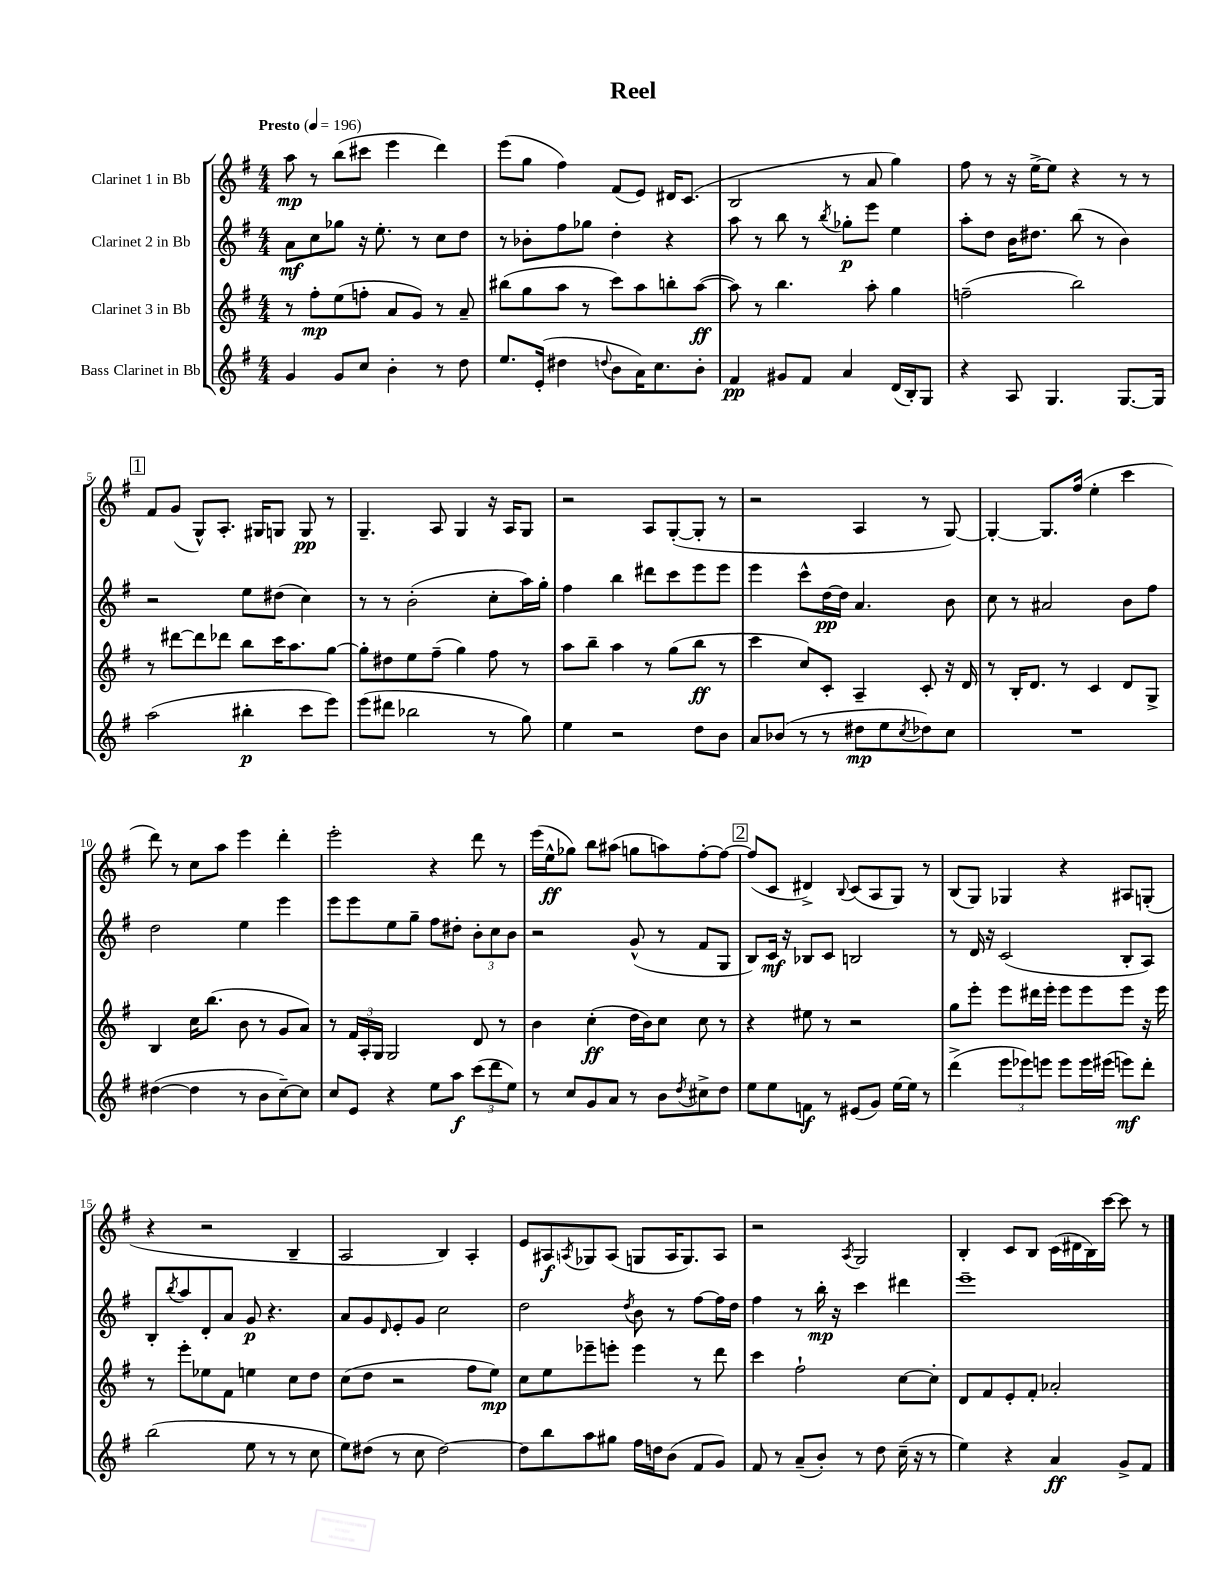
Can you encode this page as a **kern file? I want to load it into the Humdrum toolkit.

**kern	**dynam	**kern	**dynam	**kern	**dynam	**kern	**dynam
*part4	*part4	*part3	*part3	*part2	*part2	*part1	*part1
*staff4	*staff4	*staff3	*staff3	*staff2	*staff2	*staff1	*staff1
*I"Bass Clarinet in Bb	*	*I"Clarinet 3 in Bb	*	*I"Clarinet 2 in Bb	*	*I"Clarinet 1 in Bb	*
*clefG2	*	*clefG2	*	*clefG2	*	*clefG2	*
*k[f#]	*	*k[f#]	*	*k[f#]	*	*k[f#]	*
*M4/4	*	*M4/4	*	*M4/4	*	*M4/4	*
*MM196	*	*MM196	*	*MM196	*	*MM196	*
=1	=1	=1	=1	=1	=1	=1	=1
!	!	!	!	!	!	!LO:TX:a:B:t=Presto	!
4g/	.	8r	.	8a\L	mf	8aa\	mp
.	.	8ff#'\L	mp	8cc\	.	8r	.
8g/L	.	(8ee\	.	8gg-X\J	.	(8bb\L	.
8cc/J	.	8ffn'\J	.	16r	.	8ccc#X\J	.
.	.	.	.	8.ee'\	.	.	.
4b'\	.	8a/L	.	.	.	4eee\	.
.	.	8g/J)	.	8r	.	.	.
8r	.	8r	.	8cc\L	.	4ddd\)	.
8dd\	.	8a~/	.	8dd\J	.	.	.
=2	=2	=2	=2	=2	=2	=2	=2
8.ee/L	.	(8bb#X\L	.	8r	.	(8eee\L	.
.	.	8gg\	.	8b-X'\L	.	8gg\J	.
(16e'/Jk	.	.	.	.	.	.	.
4dd#X\	.	8aa\J	.	8ff#\	.	4ff#\)	.
.	.	8r	.	8gg-X\J	.	.	.
8qqddn/	.	.	.	.	.	.	.
8b\L	.	8ccc\L)	.	4dd'\	.	(8f#/L	.
16a\K)	.	8aa\	.	.	.	8e/J)	.
8.cc\	.	.	.	.	.	.	.
.	.	8bbn'\	.	4r	.	16d#X/KL	.
.	.	.	.	.	.	(8.c/J	.
8b'\J	.	([8aa\J	ff	.	.	.	.
=3	=3	=3	=3	=3	=3	=3	=3
4f#/	pp	8aa\])	.	8aa\	.	2B/	.
.	.	8r	.	8r	.	.	.
8g#X/L	.	4.bb\	.	8bb\	.	.	.
8f#/J	.	.	.	8r	.	.	.
.	.	.	.	8qbb/	.	.	.
4a/	.	.	.	8gg-X'\L	p	8r	.
.	.	8aa'\	.	8eee\J	.	8a/	.
(16d/LL	.	4gg\	.	4ee\	.	4gg\)	.
16B'/J)	.	.	.	.	.	.	.
8G/J	.	.	.	.	.	.	.
=4	=4	=4	=4	=4	=4	=4	=4
4r	.	(2ffn~\	.	8aa'\L	.	8ff#\	.
.	.	.	.	8dd\J	.	8r	.
8A/	.	.	.	16b\KL	.	16r	.
.	.	.	.	8.dd#X\J	.	[16ee^\KL	.
4.G/	.	.	.	.	.	8ee\J]	.
.	.	2bb\)	.	(8bb\	.	4r	.
.	.	.	.	8r	.	.	.
[8.G/L	.	.	.	4b\)	.	8r	.
.	.	.	.	.	.	8r	.
16G/Jk]	.	.	.	.	.	.	.
!!LO:LB:g=z
!!LO:REH:place=s1:t=1
=5	=5	=5	=5	=5	=5	=5	=5
(2aa\	.	8r	.	2r	.	8f#/L	.
.	.	[8ddd#X\L	.	.	.	(8g/J	.
.	.	8ddd#\]	.	.	.	8G^^/L)	.
.	.	8ddd-X\J	.	.	.	8.A'/J	.
4bb#X'\	p	8bb\L	.	8ee\L	.	.	.
.	.	.	.	.	.	16G#X/KL	.
.	.	16ccc\K	.	(8dd#X\J	.	8Gn/J	.
.	.	8.aa\	.	.	.	.	.
8ccc\L	.	.	.	4cc\)	.	8G/	pp
8eee\J)	.	[8gg\J	.	.	.	8r	.
=6	=6	=6	=6	=6	=6	=6	=6
(8eee\L	.	8gg'\L]	.	8r	.	4.G~/	.
8ddd#X\J	.	8dd#X\	.	8r	.	.	.
2bb-X\	.	8ee\	.	(2b'\	.	.	.
.	.	(8ff#~\J	.	.	.	8A/	.
.	.	4gg\)	.	.	.	4G/	.
8r	.	8ff#\	.	8cc'\L	.	16r	.
.	.	.	.	.	.	16A/KL	.
8gg\)	.	8r	.	16aa\L)	.	8G/J	.
.	.	.	.	16gg'\JJ	.	.	.
=7	=7	=7	=7	=7	=7	=7	=7
4ee\	.	8aa\L	.	4ff#\	.	2r	.
.	.	8bb~\J	.	.	.	.	.
2r	.	4aa\	.	4bb\	.	.	.
.	.	8r	.	8ddd#X\L	.	8A/L	.
.	.	(8gg\L	.	8ccc\	.	([8G'/	.
8dd\L	.	8bb\J	ff	8eee\	.	8G'/J]	.
8b\J	.	8r	.	8eee\J	.	8r	.
=8	=8	=8	=8	=8	=8	=8	=8
8a/L	.	4ccc\	.	4eee\	.	2r	.
(8b-X/J	.	.	.	.	.	.	.
8r	.	8cc/L)	.	8ccc^^\L	.	.	.
8r	.	8c'/J	.	[16dd\L	pp	.	.
.	.	.	.	16dd\JJ]	.	.	.
8dd#X\L	mp	4A~/	.	4.a/	.	4A/	.
8ee\	.	.	.	.	.	.	.
8qcc/	.	.	.	.	.	.	.
8dd-X\)	.	8c'/	.	.	.	8r	.
8cc\J	.	16r	.	8b\	.	[8G/)	.
.	.	16d/	.	.	.	.	.
=9	=9	=9	=9	=9	=9	=9	=9
1r	.	8r	.	8cc\	.	4G'/_	.
.	.	16B'/KL	.	8r	.	.	.
.	.	8.d/J	.	.	.	.	.
.	.	.	.	2a#X/	.	8.G/L]	.
.	.	8r	.	.	.	.	.
.	.	.	.	.	.	(16ff#/Jk	.
.	.	4c/	.	.	.	4ee'\	.
.	.	8d/L	.	8b\L	.	4ccc\	.
.	.	8G^/J	.	8ff#\J	.	.	.
!!LO:LB:g=z
=10	=10	=10	=10	=10	=10	=10	=10
([4dd#X\	.	4B/	.	2dd\	.	8ddd\)	.
.	.	.	.	.	.	8r	.
4dd#\]	.	16cc\KL	.	.	.	8cc\L	.
.	.	(8.bb\J	.	.	.	.	.
.	.	.	.	.	.	8aa\J	.
8r	.	8b\	.	4ee\	.	4eee\	.
8b\L	.	8r	.	.	.	.	.
[8cc~\)	.	8g/L	.	4eee\	.	4ddd'\	.
8cc\J]	.	8a/J)	.	.	.	.	.
=11	=11	=11	=11	=11	=11	=11	=11
8cc/L	.	8r	.	8eee\L	.	2eee'\	.
8e/J	.	24f#/LL	.	8eee\	.	.	.
.	.	24A'/	.	.	.	.	.
.	.	24G/JJ	.	.	.	.	.
4r	.	2G/	.	8ee\	.	.	.
.	.	.	.	8gg~\J	.	.	.
8ee\L	.	.	.	8ff#\L	.	4r	.
8aa\J	f	.	.	8dd#X'\J	.	.	.
(12ccc\L	.	8d/	.	12b'\L	.	8ddd\	.
12ddd\	.	.	.	12cc\	.	.	.
.	.	8r	.	.	.	8r	.
12ee\J)	.	.	.	12b\J	.	.	.
=12	=12	=12	=12	=12	=12	=12	=12
8r	.	4b\	.	2r	.	(16eee\LL	.
.	.	.	.	.	.	16ee^^\J	ff
8cc/L	.	.	.	.	.	8gg-X\J)	.
8g/	.	(4cc'\	ff	.	.	8bb\L	.
8a/J	.	.	.	.	.	(8aa#X\J	.
8r	.	16dd\LL	.	(8g^^/	.	8ggn\L	.
.	.	16b\J)	.	.	.	.	.
8b\L	.	8cc\J	.	8r	.	8aan\)	.
8qdd/	.	.	.	.	.	.	.
8cc#X^\	.	8cc\	.	8f#/L	.	[8ff#'\	.
8dd\J	.	8r	.	8G/J	.	8ff#\J_	.
!!LO:REH:place=s1:t=2
=13	=13	=13	=13	=13	=13	=13	=13
8ee\L	.	4r	.	8B/L)	.	(8ff#/L]	.
8ee\	.	.	.	16c/Jk	mf	8c/J	.
.	.	.	.	16r	.	.	.
8fn\J	f	8ee#X\	.	8B-X/L	.	4d#X^/)	.
8r	.	8r	.	8c/J	.	.	.
.	.	.	.	.	.	8qqB/	.
(8e#X/L	.	2r	.	2Bn/	.	(8c/L	.
8g/J)	.	.	.	.	.	8A/	.
[16ee\LL	.	.	.	.	.	8G/J)	.
16ee\JJ]	.	.	.	.	.	.	.
8r	.	.	.	.	.	8r	.
=14	=14	=14	=14	=14	=14	=14	=14
(4ddd^\	.	8gg\L	.	8r	.	(8B/L	.
.	.	8eee'\J	.	16d/	.	8G/J)	.
.	.	.	.	16r	.	.	.
12eee\L	.	8eee\L	.	(2c/	.	4G-X/	.
12eee-X\)	.	.	.	.	.	.	.
.	.	16ddd#X\L	.	.	.	.	.
12eeen\J	.	.	.	.	.	.	.
.	.	16eee'\JJ	.	.	.	.	.
8eee\L	.	8eee\L	.	.	.	4r	.
16eee\L	.	8eee\	.	.	.	.	.
(16eee#X\JJ	.	.	.	.	.	.	.
8eeen\L)	mf	8eee\J	.	8B'/L	.	8A#X/L	.
8ddd'\J	.	16r	.	8A/J)	.	(8Gn'/J	.
.	.	16eee\	.	.	.	.	.
!!LO:LB:g=z
=15	=15	=15	=15	=15	=15	=15	=15
(2bb\	.	8r	.	8B'/L	.	4r	.
.	.	.	.	8qbb/	.	.	.
.	.	8eee'\L	.	8aa/	.	.	.
.	.	8ee-X\	.	8d'/	.	2r	.
.	.	8f#\J	.	8a/J	.	.	.
8ee\	.	4een\	.	8g/	p	.	.
8r	.	.	.	4.r	.	.	.
8r	.	8cc\L	.	.	.	4B~/	.
8cc\	.	8dd\J	.	.	.	.	.
=16	=16	=16	=16	=16	=16	=16	=16
8ee\L)	.	(8cc\L	.	8a/L	.	2A/	.
(8dd#X\J	.	8dd\J	.	8g/	.	.	.
.	.	.	.	16qqd/	.	.	.
8r	.	2r	.	8e'/	.	.	.
8cc\	.	.	.	8g/J	.	.	.
[2dd#\)	.	.	.	2cc\	.	4B/)	.
.	.	8ff#\L	.	.	.	4A'/	.
.	.	8ee\J)	mp	.	.	.	.
=17	=17	=17	=17	=17	=17	=17	=17
8dd#\L]	.	8cc\L	.	2dd\	.	8e/L	.
8bb\	.	8ee\	.	.	.	8A#X/	f
.	.	.	.	.	.	8qAn/	.
8aa\	.	8eee-X~\	.	.	.	8G-X/	.
8gg#X\J	.	8eeen'\J	.	.	.	(8A/J	.
.	.	.	.	8qdd/	.	.	.
16ff#\LL	.	4eee\	.	8b\	.	8Gn/L	.
16ddn\J	.	.	.	.	.	.	.
(8b\J	.	.	.	8r	.	16A/K	.
.	.	.	.	.	.	8.G/)	.
8f#/L	.	8r	.	[8ff#\L	.	.	.
8g/J)	.	8ddd\	.	16ff#\L]	.	8A/J	.
.	.	.	.	16dd\JJ	.	.	.
=18	=18	=18	=18	=18	=18	=18	=18
8f#/	.	4ccc\	.	4ff#\	.	2r	.
8r	.	.	.	.	.	.	.
(8a~/L	.	2ff#`\	.	8r	.	.	.
8b'/J)	.	.	.	16bb'\	mp	.	.
.	.	.	.	16r	.	.	.
.	.	.	.	.	.	8qA/	.
8r	.	.	.	4ccc\	.	2G/	.
8dd\	.	.	.	.	.	.	.
(16cc~\	.	[8cc\L	.	4ddd#X\	.	.	.
16r	.	.	.	.	.	.	.
8r	.	8cc'\J]	.	.	.	.	.
=19	=19	=19	=19	=19	=19	=19	=19
4ee\)	.	8d/L	.	1eee~	.	4B'/	.
.	.	8f#/	.	.	.	.	.
4r	.	8e'/	.	.	.	8c/L	.
.	.	8f#'/J	.	.	.	8B/J	.
4a/	ff	2a-X'/	.	.	.	(16c\LL	.
.	.	.	.	.	.	16d#X\	.
.	.	.	.	.	.	16B\)	.
.	.	.	.	.	.	[16ccc\JJ	.
8g^/L	.	.	.	.	.	8ccc\]	.
8f#/J	.	.	.	.	.	8r	.
==	==	==	==	==	==	==	==
*-	*-	*-	*-	*-	*-	*-	*-
